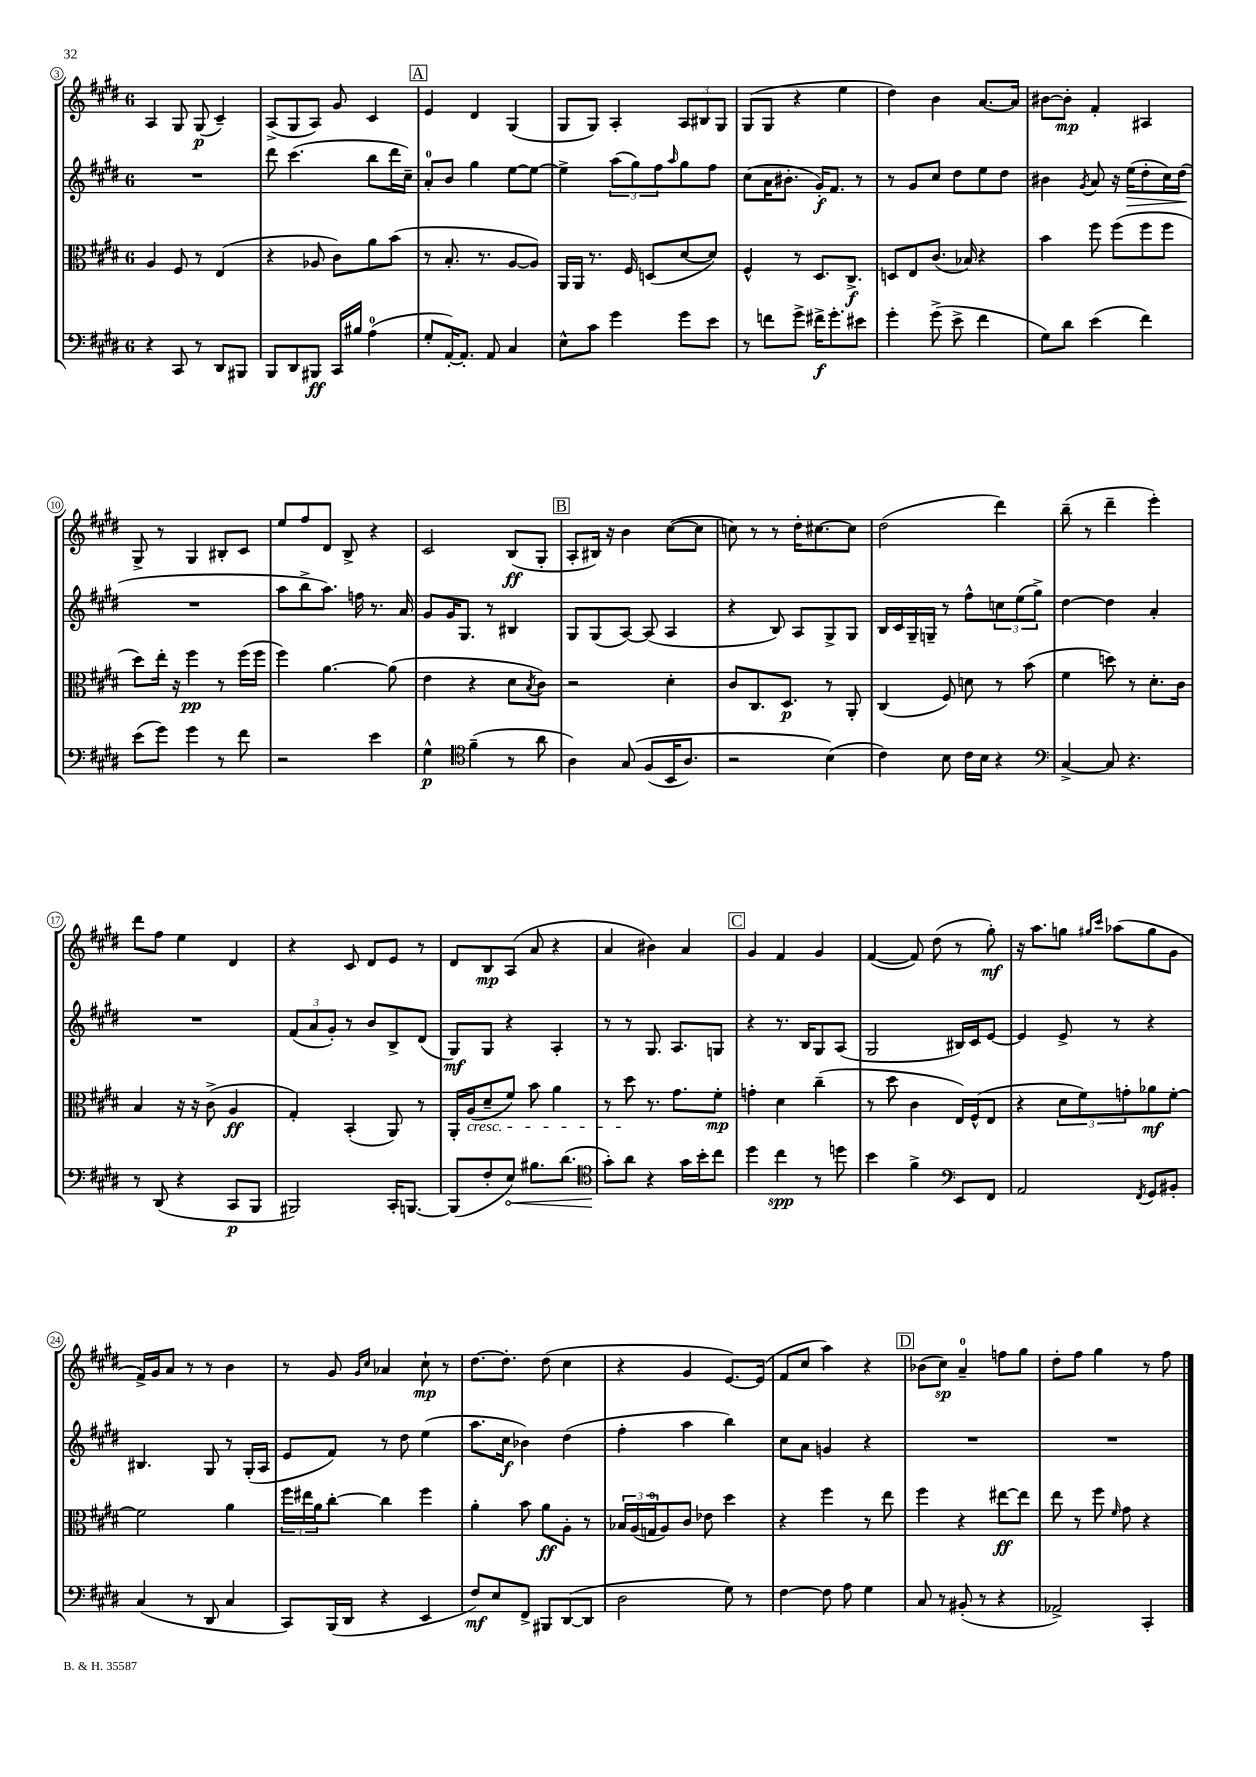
<<
\new StaffGroup <<
\new Staff = "s0" {
    \clef treble \key e \major \once \override Staff.TimeSignature.style = #'single-digit \time 6/8
    a4 gis8 gis8\p( cis'4--) |
    a8->( gis8 a8) gis'8 cis'4 |
    \mark \markup { \box "A" } e'4 dis'4 gis4( |
    gis8 gis8) a4-. \tuplet 3/2 { a8 bis8 gis8 } |
    gis8( gis8 r4 e''4 |
    dis''4) b'4 a'8.~ a'16 |
    bis'8~ bis'8-.\mp fis'4-. ais4 |
    gis8-> r8 gis4 bis8-. cis'8 |
    e''8 fis''8 dis'8 b8-> r4 |
    cis'2 b8\ff( gis8-. |
    \mark \markup { \box "B" } a8-. bis16) r16 b'4 cis''8~( cis''8 |
    c''8) r8 r8 dis''16-. cis''8.~ cis''8 |
    dis''2( dis'''4) |
    b''8--( r8 dis'''4-- e'''4-.) |
    dis'''8 fis''8 e''4 dis'4 |
    r4 cis'8 dis'8 e'8 r8 |
    dis'8 b8\mp a8( a'8 r4 |
    a'4 bis'4) a'4 |
    \mark \markup { \box "C" } gis'4 fis'4 gis'4 |
    fis'4~( fis'8) dis''8( r8 gis''8-.\mf) |
    r16 a''8. g''8 \grace { gis''16 cis'''16 } aes''8( gis''8 gis'8 |
    fis'16->) gis'16 a'8 r8 r8 b'4 |
    r8 gis'8 \grace { gis'16 cis''16 } aes'4 cis''8-!\mp r8 |
    dis''8.~ dis''8.-. dis''8( cis''4 |
    r4 gis'4 e'8.~) e'16( |
    fis'8 cis''8 a''4) r4 |
    \mark \markup { \box "D" } bes'8( cis''8\sp) a'4-0-- f''8 gis''8 |
    dis''8-. fis''8 gis''4 r8 fis''8 \bar "|." |
}
\new Staff = "s1" {
    \clef treble \key e \major \once \override Staff.TimeSignature.style = #'single-digit \time 6/8
    R2. |
    dis'''8 cis'''4.( b''8 dis'''16 cis''16--) |
    \mark \markup { \box "A" } a'8-0-. b'8 gis''4 e''8~ e''8~ |
    e''4-> \tuplet 3/2 { a''8( gis''8) fis''8 } \grace { a''16 } gis''8 fis''8 |
    cis''8( a'16 bis'8.-. gis'16-.\f) fis'8. r8 |
    r8 gis'8 cis''8 dis''8 e''8 dis''8 |
    bis'4 \acciaccatura { gis'8 } a'8 r16 e''16\>( dis''8-. cis''16) dis''16\!( |
    R2. |
    a''8 b''8-> a''8.) f''16 r8. a'16 |
    gis'8 gis'16 gis8. r8 bis4 |
    \mark \markup { \box "B" } gis8 gis8( a8~) a8( a4 |
    r4 b8) a8 gis8-> gis8 |
    b16 cis'16 gis16-- g16-- r8 fis''8-^ \tuplet 3/2 { c''8 e''8( gis''8->) } |
    dis''4~ dis''4 a'4-. |
    R2. |
    \tuplet 3/2 { fis'8( a'8 gis'8-.) } r8 b'8 b8-> dis'8( |
    gis8\mf) gis8 r4 a4-. |
    r8 r8 gis8. a8. g8 |
    \mark \markup { \box "C" } r4 r8. b16 gis8 a8( |
    gis2 bis16) cis'16 e'8~ |
    e'4 e'8-> r8 r4 |
    bis4. gis8 r8 gis16-.( a16 |
    e'8 fis'8) r8 dis''8 e''4( |
    a''8. cis''16\f bes'4) dis''4( |
    fis''4-. a''4 b''4) |
    cis''8 a'8 g'4 r4 |
    \mark \markup { \box "D" } R2. |
    R2. \bar "|." |
}
\new Staff = "s2" {
    \clef alto \key e \major \once \override Staff.TimeSignature.style = #'single-digit \time 6/8
    a4 fis8 r8 e4( |
    r4 aes8 cis'8) a'8 b'8( |
    \mark \markup { \box "A" } r8 b8.-. r8. a8~ a8) |
    a,16 a,16 r8. fis16 d8( dis'8~ dis'8) |
    fis4-^ r8 dis8. cis8.->\f |
    d8 e8 cis'8.( bes16) r4 |
    b'4 fis''8 fis''8( fis''8 fis''8 |
    dis''8) e''16-. r16 fis''4\pp r8 fis''16( fis''16 |
    fis''4) a'4.~ a'8( |
    e'4 r4 dis'8 \acciaccatura { b8 } cis'8) |
    \mark \markup { \box "B" } r2 dis'4-. |
    cis'8 cis8. dis8.\p r8 a,8-. |
    cis4( fis8) d'8 r8 b'8( |
    fis'4 d''8) r8 dis'8.-. cis'16 |
    b4 r16 r16 cis'8->( a4\ff |
    gis4-.) b,4-.( a,8) r8 |
    a,16-. a16\cresc( dis'8-- fis'8) b'8 a'4 |
    r8 dis''8\! r8. gis'8. fis'8-.\mp |
    \mark \markup { \box "C" } g'4-. dis'4 cis''4--( |
    r8 dis''8 cis'4 e16) fis16-^( e8 |
    r4 \tuplet 3/2 { dis'8 fis'8) g'8-. } aes'8\mf fis'8~-. |
    fis'2 a'4 |
    \tuplet 3/2 { fis''16 eis''16 a'16 } cis''8~-. cis''4 fis''4 |
    a'4-. b'8 a'8\ff a8-. r8 |
    \tuplet 3/2 { bes16 a16( g16-0 } a8) cis'8 ees'8 dis''4 |
    r4 fis''4 r8 e''8 |
    \mark \markup { \box "D" } fis''4 r4 eis''8~\ff eis''8 |
    e''8 r8 fis''8 \grace { fis'16 } gis'8 r4 \bar "|." |
}
\new Staff = "s3" {
    \clef bass \key e \major \once \override Staff.TimeSignature.style = #'single-digit \time 6/8
    r4 cis,8 r8 dis,8 bis,,8 |
    b,,8 dis,8 bis,,8\ff cis,16 bis16 a4-0( |
    \mark \markup { \box "A" } gis8-. a,16~-.) a,8.-. a,8 cis4 |
    e8-^ cis'8 gis'4 gis'8 e'8 |
    r8 f'8 gis'8-> fis'16->\f gis'8.-. eis'8 |
    gis'4-. gis'8->( e'8-> fis'4 |
    gis8) dis'8 e'4( fis'4) |
    e'8( gis'8) gis'4 r8 fis'8 |
    r2 e'4 |
    gis4-^\p \clef tenor fis'4--( r8 a'8 |
    \mark \markup { \box "B" } a4) gis8\( fis8( b,16 a8.) |
    r2 b4(\) |
    cis'4) b8 cis'16 b16 r4 |
    \clef bass cis4~-> cis8 r4. |
    r8 dis,8( r4 cis,8\p b,,8 |
    bis,,2) cis,16-. b,,8.~ |
    b,,8( fis8-. \once \override Hairpin.circled-tip = ##t e8\<) bis8. dis'8.( |
    \clef tenor gis'8-.\!) a'8 r4 gis'16 b'16-. cis''8 |
    \mark \markup { \box "C" } dis''4 cis''4\spp r8 d''8 |
    b'4 fis'4-> \clef bass e,8 fis,8 |
    a,2 \acciaccatura { fis,8 } gis,8 bis,8-. |
    cis4( r8 dis,8 cis4 |
    cis,8) b,,16( dis,16 r4 e,4 |
    fis8\mf) e8 fis,8-> bis,,8 dis,8~( dis,8 |
    dis2 gis8) r8 |
    fis4~ fis8 a8 gis4 |
    \mark \markup { \box "D" } cis8 r8 bis,8-.( r8 r4 |
    aes,2->) cis,4-. \bar "|." |
}
>>
>>
\layout { \context { \Score currentBarNumber = #3 \override BarNumber.stencil = #(make-stencil-circler 0.1 0.3 ly:text-interface::print) } }
